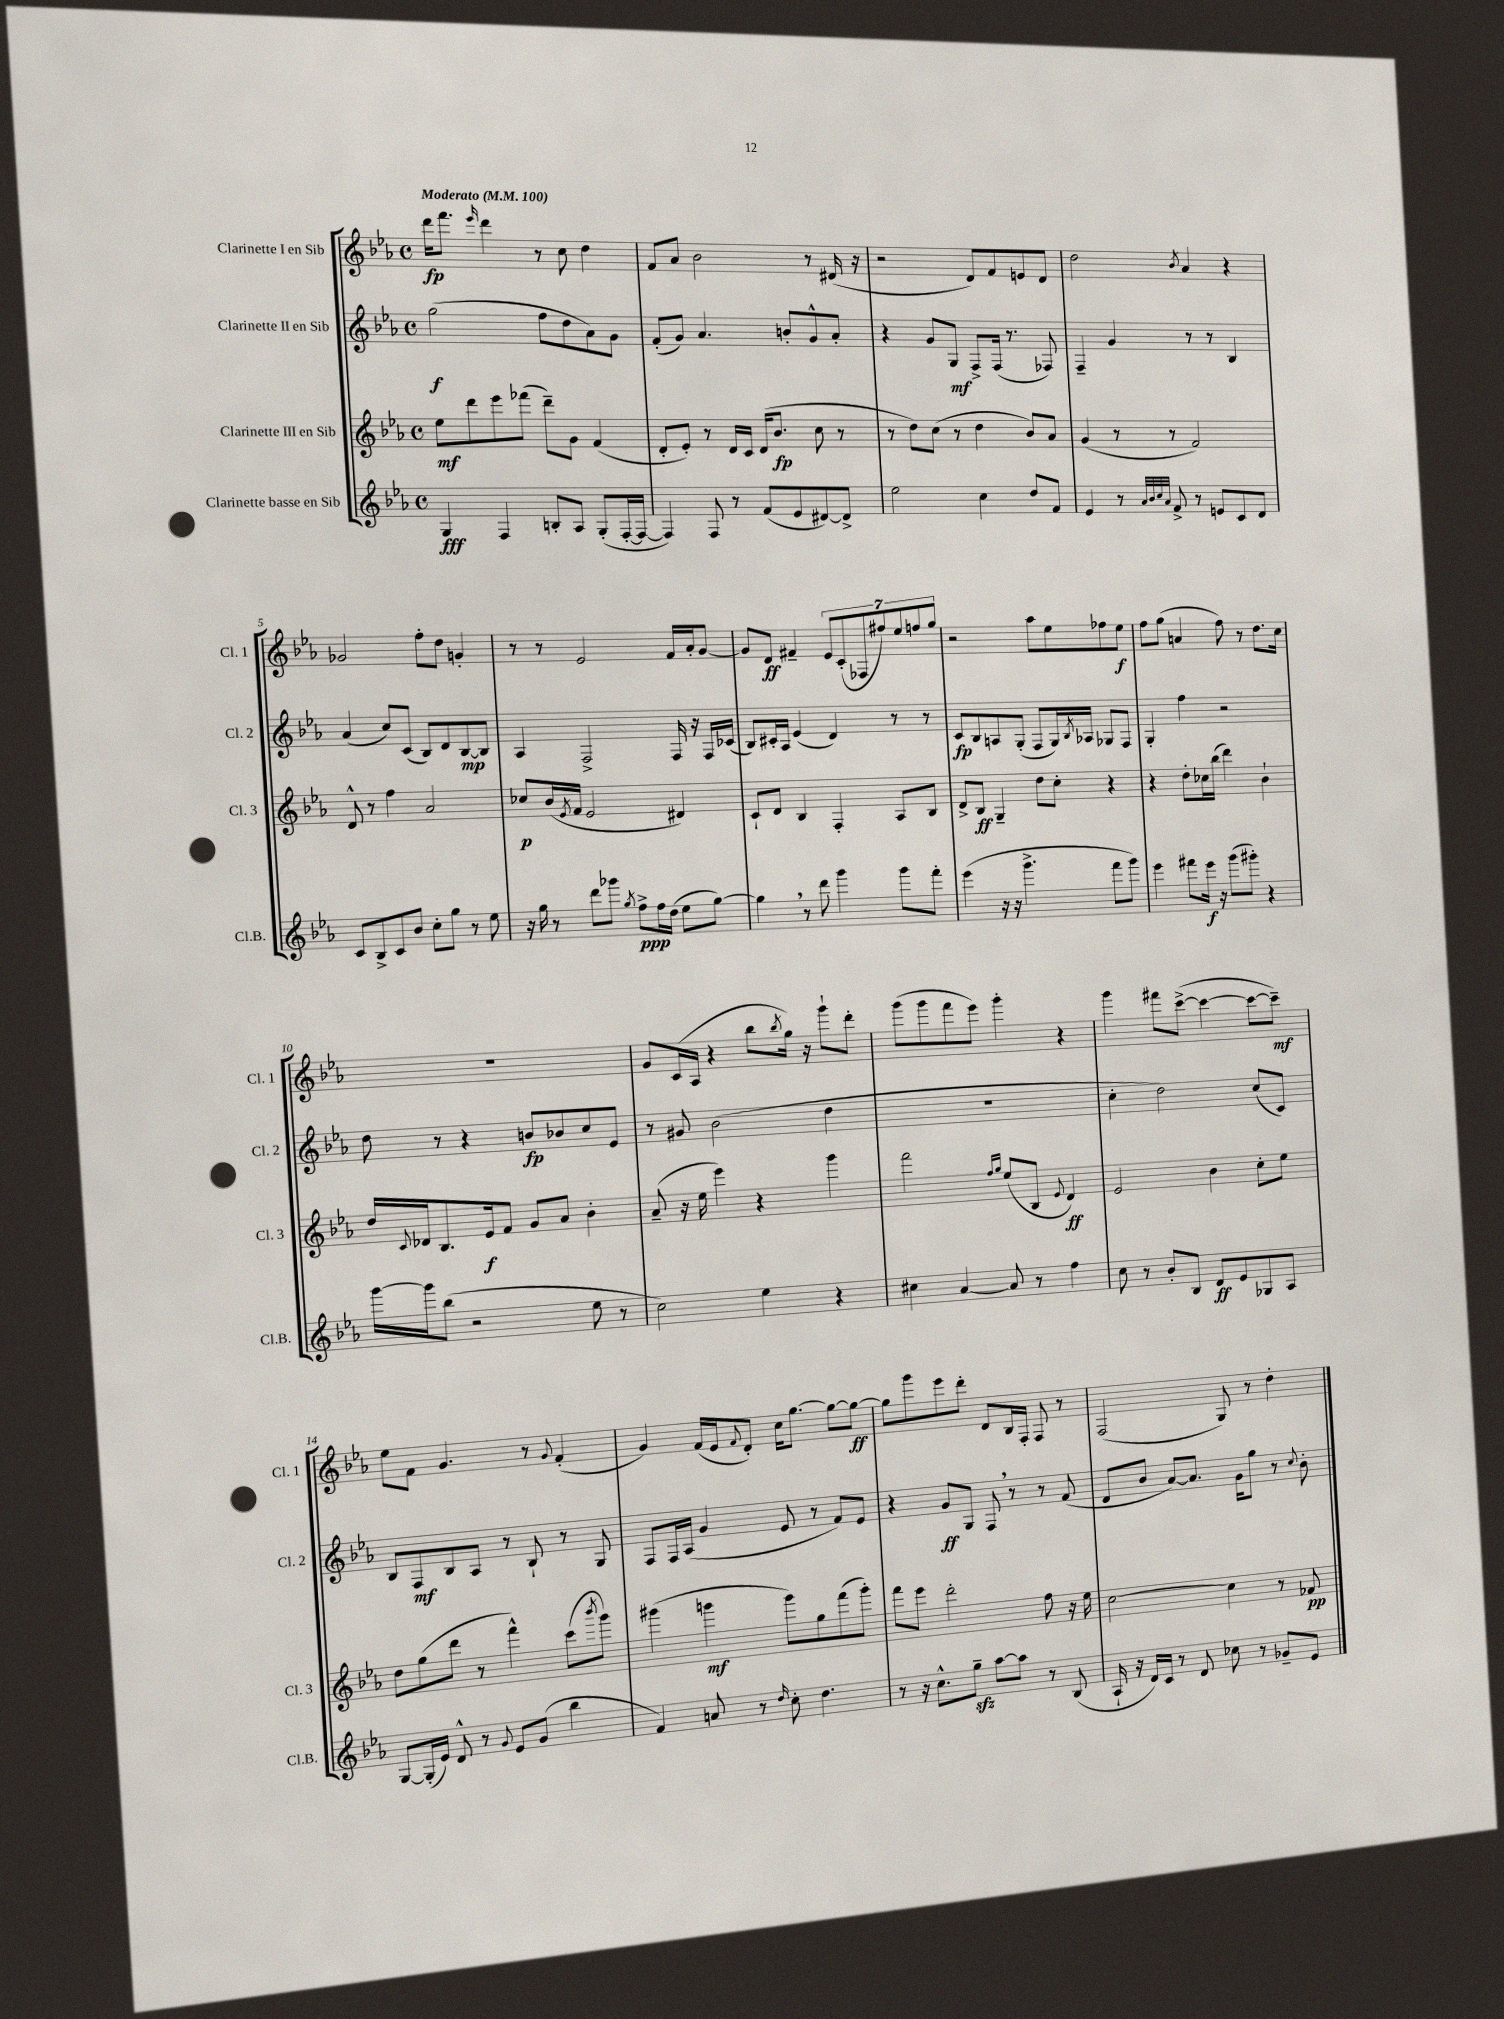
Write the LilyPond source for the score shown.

<<
\new StaffGroup <<
\new Staff = "s0" \with { instrumentName = "Clarinette I en Sib" shortInstrumentName = "Cl. 1" } {
    \clef treble \key ees \major \defaultTimeSignature \time 4/4 \tempo "Moderato" 4 = 100
    d'''16\fp f'''8. \grace { ees'''16 } d'''4 r8 c''8 d''4 |
    f'8 aes'8 bes'2 r8 dis'16( r16 |
    r2 d'8) f'8 e'8 d'8 |
    d''2 \acciaccatura { bes'8 } aes'4 r4 |
    ges'2 f''8-. d''8 g'4-. |
    r8 r8 ees'2 f'16 aes'16-. g'8~ |
    g'8 d'8\ff fis'4-- \tuplet 7/4 { ees'8 c'8-.( fes8 fis''8) ees''8 f''8 g''8 } |
    r2 aes''8 ees''8 fes''8 ees''8\f |
    f''8 g''8( a'4 f''8) r8 d''8. c''16 |
    R1 |
    g'8 c'16( aes16 r4 bes''8 \acciaccatura { bes''8 } g''16) r16 g'''8-! d'''8-. |
    g'''8( g'''8 f'''8 ees'''8) g'''4-. r4 |
    g'''4 fis'''8 c'''8~->( c'''4~ c'''8~ c'''8--\mf) |
    ees''8 f'8 g'4. r8 \appoggiatura { g'8 } f'4-.( |
    g'4) f'16( ees'16 \appoggiatura { f'8 } d'8-.) c''16 g''8.~ g''8~ g''8~\ff |
    g''8 g'''8 ees'''8 d'''8-. d'8 bes16 f16-. f8 r8 |
    f2( g8) r8 d''4-. \bar "|." |
}
\new Staff = "s1" \with { instrumentName = "Clarinette II en Sib" shortInstrumentName = "Cl. 2" } {
    \clef treble \key ees \major \defaultTimeSignature \time 4/4
    g''2\f( f''8 d''8 aes'8) g'8 |
    f'8-.( g'8) aes'4. b'8-. g'8-^ aes'8-. |
    r4 g'8 g8\mf f8-> f16( r8. fes8) |
    f4-- g'4 r8 r8 bes4 |
    aes'4( c''8) c'8( bes8) d'8 bes8~\mp bes8 |
    aes4 f2-> f16 r16 f16 ces'16( |
    bes8) cis'16-. aes16 ees'4( d'4) r8 r8 |
    c'8\fp bes8 a8 g8-.( f8 g16) \acciaccatura { bes8 } aes16 ges8 f8 |
    g4-. f''4 r2 |
    d''8 r8 r4 b'8\fp bes'8 c''8 ees'8 |
    r8 gis'8 bes'2( d''4 |
    R1 |
    c''4-. d''2) c''8( c'8) |
    bes8 f8\mf bes8 aes8 r8 bes8-! r8 g8 |
    f8 f16 aes16( g'4 ees'8 r8 f'8) ees'8 |
    r4 g'8\ff g8 f8 \breathe r8 r8 f'8( |
    d'8 bes'8 aes'8~) aes'8. g'16 g''8 r8 \appoggiatura { c''8 } bes'8-. \bar "|." |
}
\new Staff = "s2" \with { instrumentName = "Clarinette III en Sib" shortInstrumentName = "Cl. 3" } {
    \clef treble \key ees \major \defaultTimeSignature \time 4/4
    ees''8\mf d'''8 ees'''8 fes'''8( d'''8--) g'8 f'4( |
    d'8-. ees'8-.) r8 d'16 c'16 d'16( bes'8.\fp c''8 r8 |
    r8 d''8) c''8( r8 d''4 bes'8) aes'8 |
    g'4( r8 r8 f'2) |
    d'8-^ r8 f''4 aes'2 |
    ces''8\p bes'16( \acciaccatura { ees'8 } f'16 ees'2 dis'4) |
    c'8-! d'8 bes4 f4-. aes8 bes8 |
    d'8-> bes8\ff g4-- d''8 c''8-. r4 |
    r4 d''8-. ces''16 bes''16( d'''4) bes'4-! |
    d''16 \appoggiatura { c'8 } des'16 bes8. ees'16\f f'8 g'8 aes'8 bes'4-. |
    aes'8--( r16 ees''16 ees'''4) r4 g'''4 |
    f'''2 \grace { f''16 g''16 } ees''8( bes8 \appoggiatura { ees'8 } d'4\ff) |
    ees'2 bes'4 c''8-. ees''8 |
    d''8 g''8( d'''8 r8 f'''4-^) c'''8( \acciaccatura { bes'''8 } g'''8) |
    gis'''4( g'''4\mf g'''8) g''8 f'''8( g'''8-.) |
    f'''8 ees'''8 d'''2-. f''8 r16 ees''16 |
    c''2~ c''4 r8 fes'8\pp \bar "|." |
}
\new Staff = "s3" \with { instrumentName = "Clarinette basse en Sib" shortInstrumentName = "Cl.B." } {
    \clef treble \key ees \major \defaultTimeSignature \time 4/4
    g4\fff f4 b8-. aes8 g8-.( f16~-. f16~ |
    f4) f8 r8 f'8( ees'8 dis'8~) dis'8-> |
    ees''2 c''4 d''8 f'8 |
    ees'4 r8 \grace { aes'32 bes'32 c''32 aes'32 } f'8-> r8 e'8 c'8 d'8 |
    c'8 bes8-> c'8 bes'8 c''8-. g''8 r8 ees''8 |
    r16 g''16 r8 d'''8 ges'''8 \acciaccatura { g''8 } f''8->\ppp f''16 d''16( ees''8 g''8~) |
    g''4 \breathe r8 d'''8 g'''4 g'''8 f'''8-. |
    ees'''4( r16 r16 g'''4.-> f'''8 g'''8) |
    ees'''4 fis'''8 ees'''16\f r16 g'''8( gis'''8-.) r4 |
    g'''16~ g'''16 bes''8( r2 ees''8 r8 |
    c''2) ees''4 r4 |
    cis''4 aes'4~ aes'8 r8 f''4 |
    c''8 r8 bes'8-. bes8 d'8\ff ees'8 ges8 aes8 |
    g8~ g16-.( ees'16) d'8-^ r8 \appoggiatura { g'8 } ees'8 g'8( bes''4 |
    f'4) a'8 r8 \grace { d''16 } c''8-. d''4. |
    r8 r16 c''8.-^ g''8--\sfz aes''8~ aes''8 r8 bes8( |
    aes16-! r16 d'16) c'16 r8 d'8 ces''8 r8 ges'8-- ees'8 \bar "|." |
}
>>
>>
